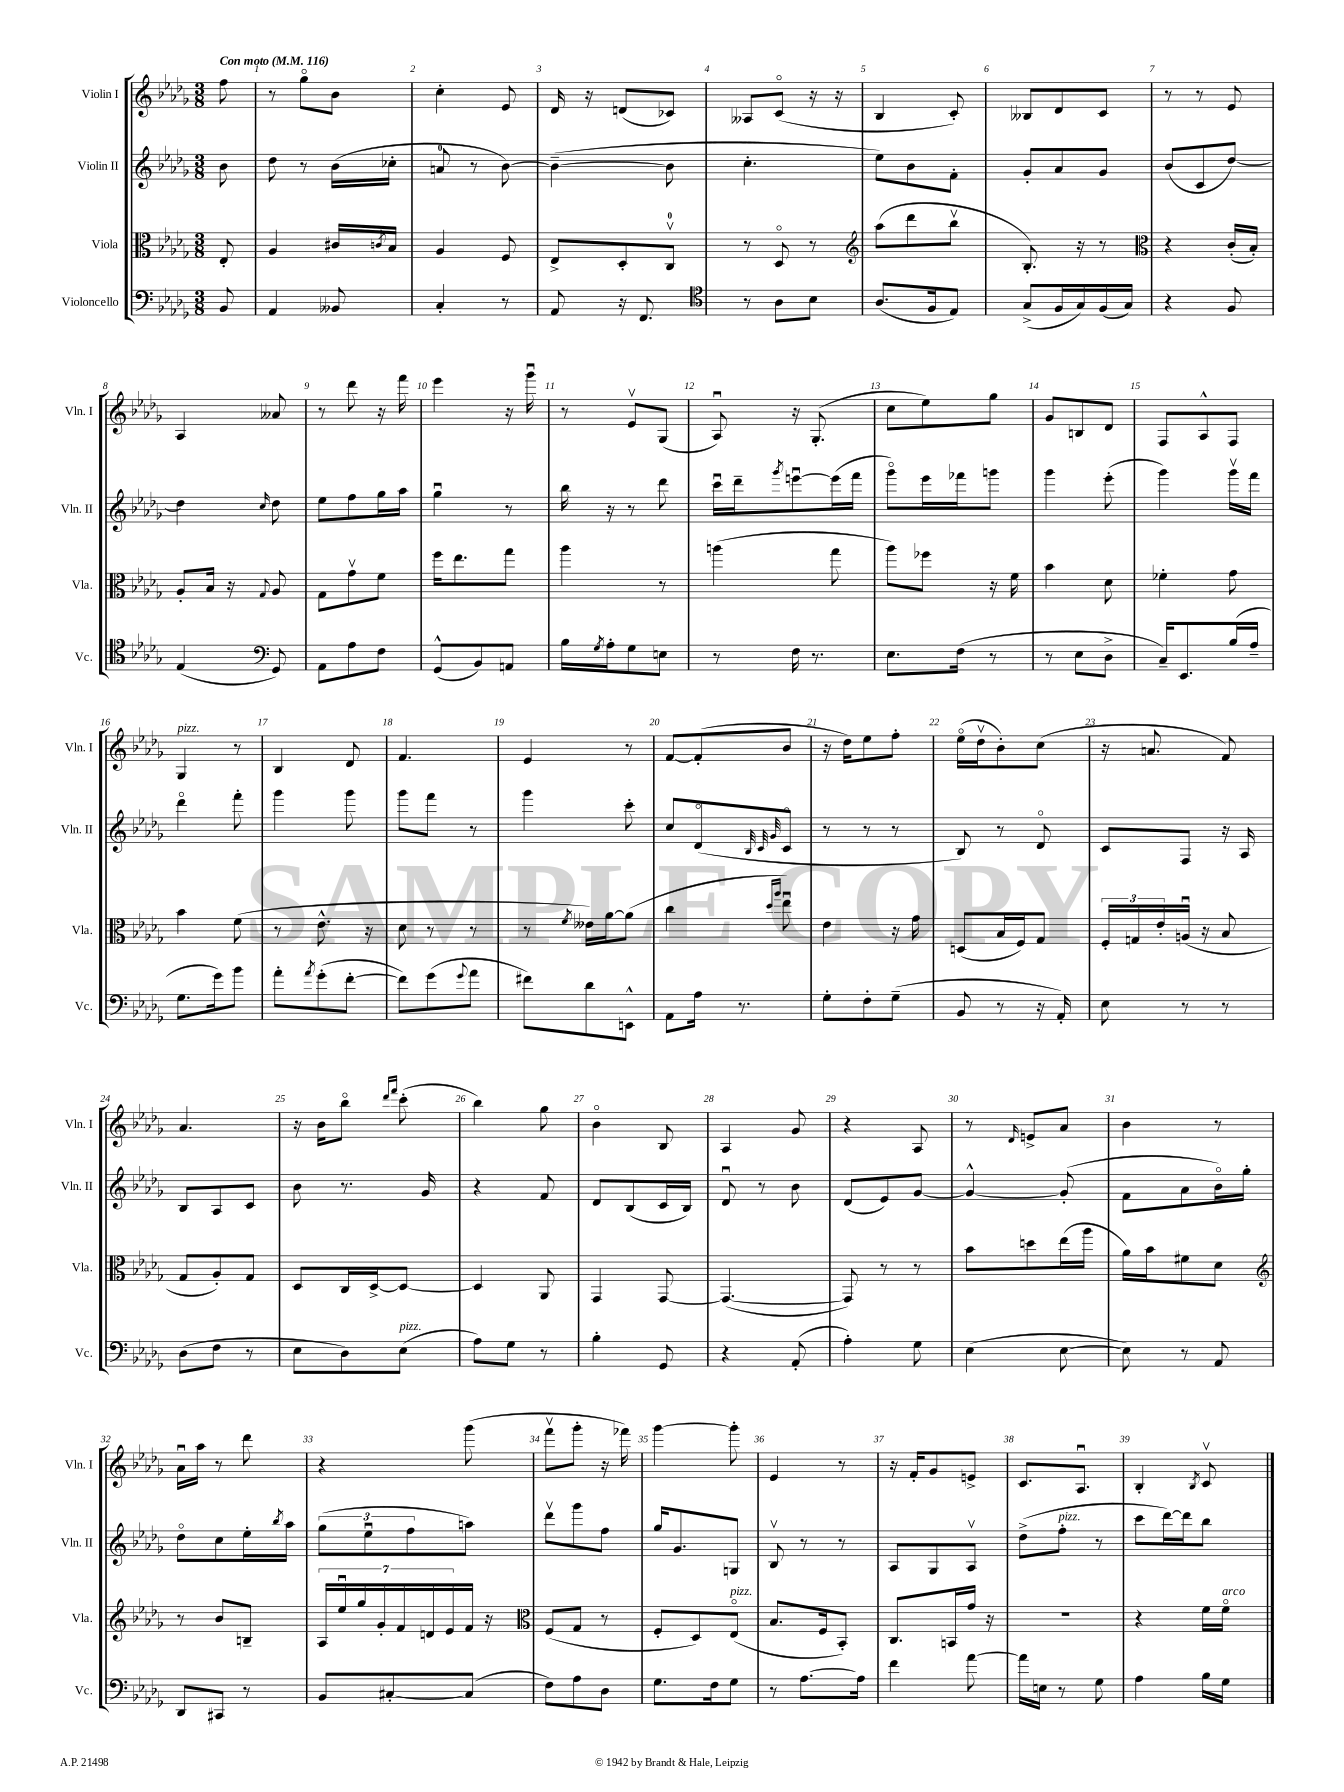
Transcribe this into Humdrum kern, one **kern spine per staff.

**kern	**kern	**kern	**kern
*staff4	*staff3	*staff2	*staff1
*clefF4	*clefC3	*clefG2	*clefG2
*k[b-e-a-d-g-]	*k[b-e-a-d-g-]	*k[b-e-a-d-g-]	*k[b-e-a-d-g-]
*M3/8	*M3/8	*M3/8	*M3/8
*MM116	*MM116	*MM116	*MM116
8BB-	8E-'	8b-	8ff
=	=	=	=
4AA-	4A-	8dd-	8r
.	.	8r	8gg-o
8BB--	16c#	(16b-	8b-
.	8qc	.	.
.	16B-	16cc-'	.
=	=	=	=
4C'	4A-	8a	4cc'
.	.	8r	.
8r	8F	[8b-)	8e-
=	=	=	=
8AA-	8E-^	(4b-~_	16d-
.	.	.	16r
16r	8D-'	.	(8d
8.FF	.	.	.
.	8Cv	8b-]	8c-)
=	=	=	=
*clefC4	*	*	*
8r	8r	4.cc'	8A--
8A-	8D-o	.	(8co
8B-	8r	.	16r
.	.	.	16r
=	=	=	=
*	*clefG2	*	*
(8.A-	(8aa-	8ee-)	4B-
.	8ddd-	8b-	.
16F	.	.	.
8E-)	8bb-v	8f'	8c')
=	=	=	=
(8G-^	8.B-')	8g-'	8B--
16F	.	8a-	8d-
16G-)	16r	.	.
(16F	8r	8g-	8c
16G-)	.	.	.
=	=	=	=
*	*clefC3	*	*
4r	4r	(8b-	8r
.	.	8c	8r
8F	(16c'	[8dd-)	8e-
.	16B-')	.	.
=	=	=	=
(4E-	8A-'	4dd-]	4A-
.	16B-	.	.
.	16r	.	.
*clefF4	*	*	*
.	8qqG-	16qqcc	.
8GG-)	8A-	8dd-	8a--
=	=	=	=
8AA-	8G-	8ee-	8r
8A-	8g-v	8ff	8ddd-
8F	8f	16gg-	16r
.	.	16aa-	16fff
=	=	=	=
(8GG-^^	16ff	4gg-u	4eee-
.	8.ee-	.	.
8BB-)	.	.	.
8AA	8gg-	8r	16r
.	.	.	16ggg-u
=	=	=	=
16B-	4aa-	16bb-	8r
8qG-	.	.	.
16A-'	.	16r	.
8G-	.	8r	8e-v
8E	8r	8ddd-	(8G-
=	=	=	=
8r	(4aa	16cccu	8A-u)
.	.	16ddd-~	.
.	.	8qggg-	.
16F	.	[8eeeu	16r
8.r	.	.	(8.G-'
.	8gg-	(16eee]	.
.	.	16fff	.
=	=	=	=
8.E-	8aa-)	8ggg-o)	8cc
.	8ff-	16eee-	8ee-)
(16F	.	16fff-	.
8r	16r	8ggg	8gg-
.	16f	.	.
=	=	=	=
8r	4b-	4ggg-	8g-
8E-	.	.	8B
8D-^	8d-	(8eee-'	8d-
=	=	=	=
16C~)	4f-'	4ggg-)	8F
8.EE-	.	.	.
.	.	.	8A-^^
(16B-	8g-	16ggg-v	8F
16A-~	.	16fff	.
=	=	=	=
8.G-	4b-	4ddd-o	4G-
16g-)	.	.	.
8b-	(8f	8fff'	8r
=	=	=	=
8a-'	8r	4ggg-	4B-
8qa-	.	.	.
(8g-'	8.e-^^	.	.
[8f'	.	8ggg-	8d-
.	16r	.	.
=	=	=	=
8f])	8d-	8ggg-	4.f
(8g-	8r	8fff	.
8qqg-	.	.	.
8a-	8r	8r	.
=	=	=	=
8f#)	8r	4ggg-	4e-
.	8qf	.	.
8d-	16e--)	.	.
.	[16a-	.	.
8EE^^	(8a-]	8ccc'	8r
=	=	=	=
8AA-	4cc	8cc	[8f
16A-	.	(8d-o	(8f']
8.r	.	.	.
.	.	32qqB-	.
.	16qqdd-	32qqc	.
.	16qqaa-	32qqg-	.
.	8ee-u)	8co	8b-
=	=	=	=
8G-'	4e-	8r	16r
.	.	.	16dd-)
8F'	.	8r	8ee-
(8G-~	16r	8r	8ff'
.	16g-	.	.
=	=	=	=
8BB-	(8D	8B-)	(16ee-o
.	.	.	16dd-v
8r	16B-	8r	8b-')
.	16F)	.	.
16r	8G-	8d-o	(8cc
16AA-')	.	.	.
=	=	=	=
8E-	24F'	8c	16r
.	24G	.	.
.	.	.	8.a
.	24e-'	.	.
8r	(16Au	8F	.
.	16r	.	.
8r	8B-	16r	8f)
.	.	16A-	.
=	=	=	=
(8D-	8G-	8B-	4.a-
8F	8A-')	8A-	.
8r	8G-	8c	.
=	=	=	=
8E-	8D-	8b-	16r
.	.	.	16b-
8D-)	16C	8.r	8bb-o
.	[16D-^	.	.
.	.	.	16qqddd-
.	.	.	16qqfff
(8E-	8D-_	.	(8ccc'
.	.	16g-	.
=	=	=	=
8A-)	4D-]	4r	4bb-)
8G-	.	.	.
8r	8AA-	8f	8gg-
=	=	=	=
4B-'	4GG-	8d-	4b-o
.	.	(8B-	.
8GG-	[8GG-	16c	8B-
.	.	16B-)	.
=	=	=	=
4r	(4.GG-_	8d-u	4A-
.	.	8r	.
(8AA-'	.	8b-	8g-
=	=	=	=
4A-')	8GG-])	(8d-	4r
.	8r	8e-)	.
8G-	8r	[8g-	8A-
=	=	=	=
(4E-	8b-	4g-^^_	8r
.	.	.	16qqd-
.	8dd	.	8e^
[8E-	(16ee-	(8g-']	8a-
.	16aa-	.	.
=	=	=	=
8E-])	16a-)	8f	4b-
.	16b-	.	.
8r	8f#	8a-	.
8AA-	8d-	16b-o)	8r
.	.	16gg-'	.
=	=	=	=
*	*clefG2	*	*
8DD-	8r	8dd-o	16a-u
.	.	.	16aa-
8CC#	8b-	8cc	8r
8r	8B~	16ee-'	8ddd-
.	.	8qbb-	.
.	.	16aa-	.
=	=	=	=
8BB-	28A-	(12gg-	4r
.	28ee-u	.	.
.	28gg-	.	.
.	.	12ee-u	.
.	28g-'	.	.
[8C#'	.	.	.
.	28f	.	.
.	.	12ff	.
.	28d	.	.
.	28e-	.	.
(8C#]	16f	8aa)	(8ggg-
.	16r	.	.
=	=	=	=
*	*clefC3	*	*
8F)	(8F	8ddd-v	8fffv
8A-	8G-	8ggg-	8ggg-'
8D-	8r	8ff	16r
.	.	.	16fff-)
=	=	=	=
8.G-	8F'	16gg-	[4ggg-
.	.	8.g-	.
.	8D-)	.	.
16F	.	.	.
8G-	(8E-o	8G	8ggg-']
=	=	=	=
8r	8.B-	8B-v	4e-
[8.A-	.	8r	.
.	16F	.	.
.	8BB-')	8r	8r
16A-]	.	.	.
=	=	=	=
4f	8.C	8A-	16r
.	.	.	16f'
.	.	8G-	8g-
.	16BB	.	.
[8a-	16g-	8A-v	8e^
.	16r	.	.
=	=	=	=
16a-]	4.r	(8dd-^	8.c
16E	.	.	.
8r	.	8ff'	.
.	.	.	8.A-u
8G-	.	8r	.
=	=	=	=
4A-	4r	8ccc	4B-'
.	.	[16ddd-)	.
.	.	16ddd-]	.
.	.	.	8qB-
16B-	16f	8bb-	8cv
16G-	16fo	.	.
==	==	==	==
*-	*-	*-	*-
